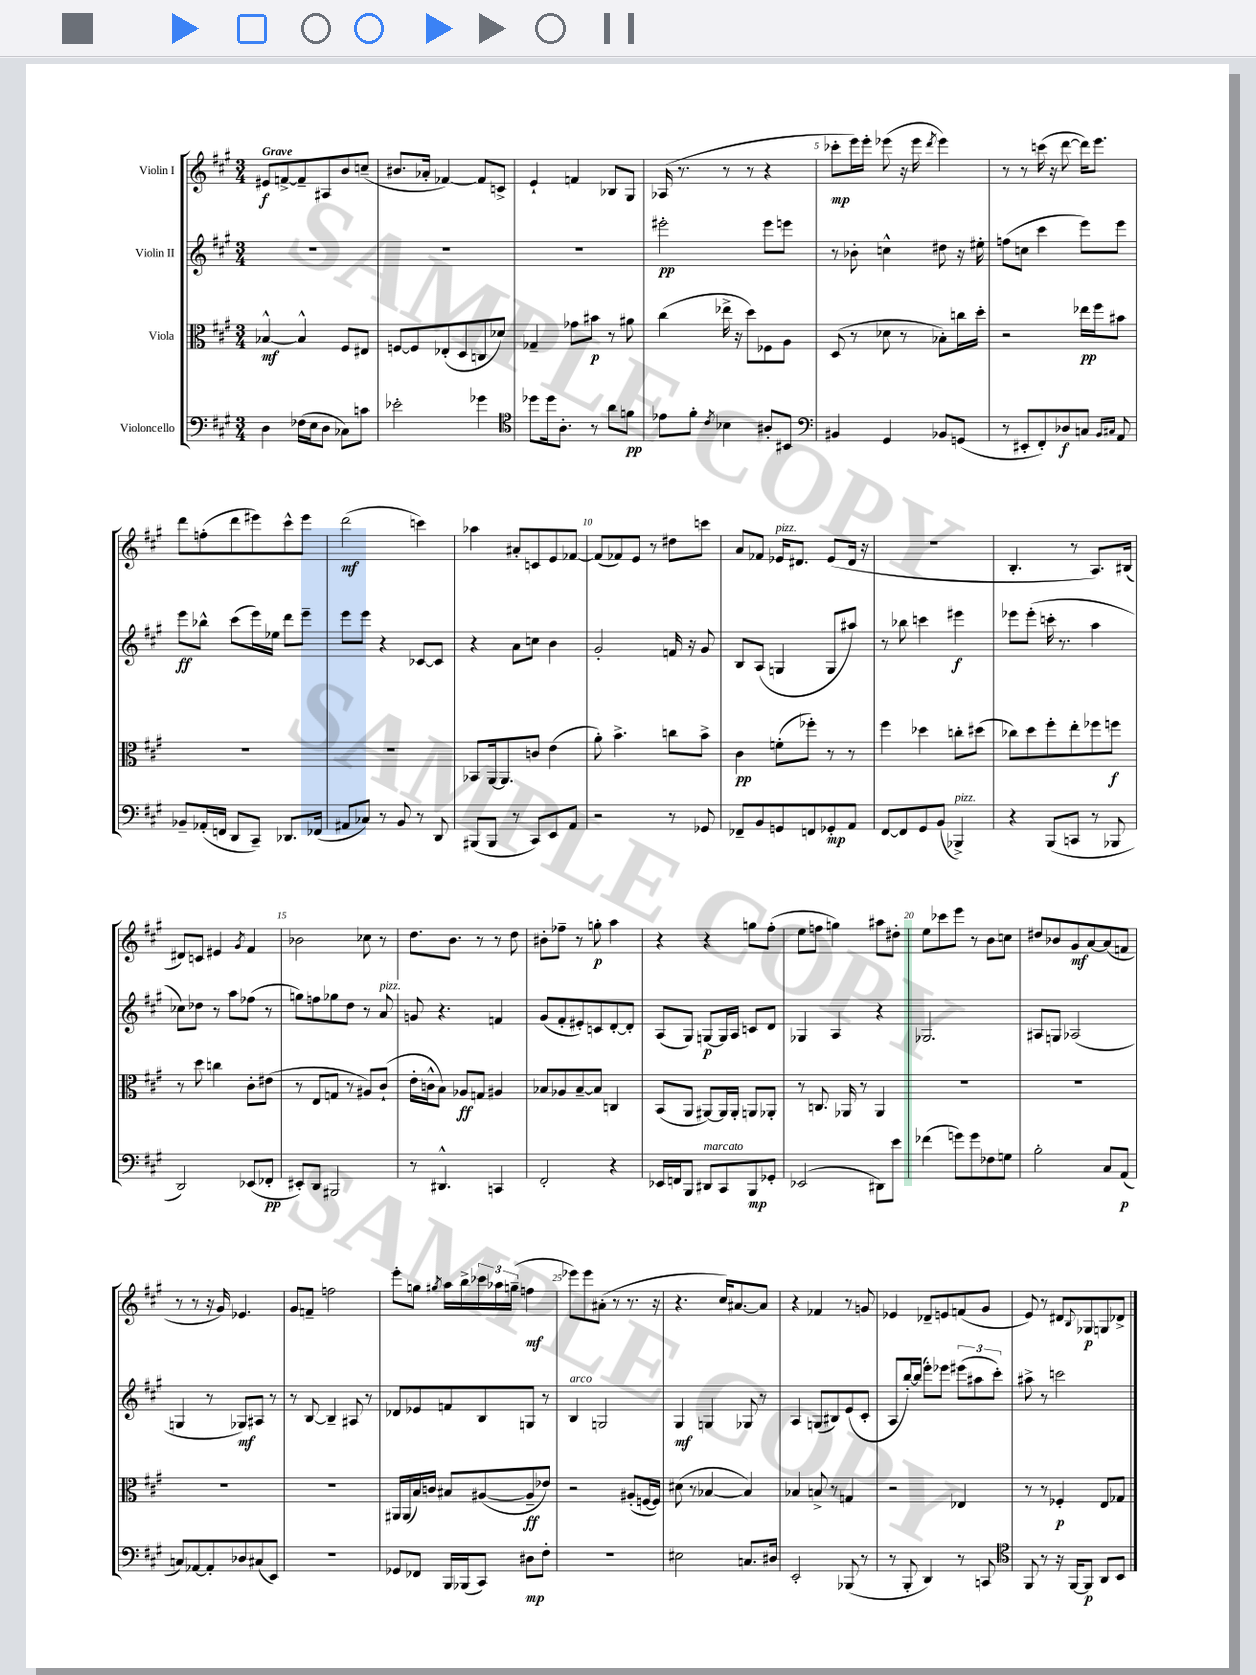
<<
\new StaffGroup <<
\new Staff = "s0" \with { instrumentName = "Violin I" } {
    \clef treble \key a \major \numericTimeSignature \time 3/4 \tempo "Grave"
    eis'8\f f'8~-> f'8-- ais8 b'8 c''8--( |
    bis'8. aes'16-. fes'4~) fes'8 c'8-> |
    e'4-! f'4 bes8 gis8 |
    aes16( r8. r8 r8 r4 |
    ces'''8-.\mp e'''16) e'''16-. ees'''8( r16 ees'''16 \acciaccatura { d'''8 } ees'''4) |
    r8 r8 c'''16( r16 d'''8~ d'''16) e'''8. |
    d'''8 f''8-.( d'''8 eis'''8) cis'''8-^ eis'''8 |
    d'''2\mf( c'''4) |
    aes''4 ais'8-. c'8 e'8 fes'8~ |
    fes'8( fes'8) e'8 r8 dis''8 c'''8 |
    a'8 fes'8 ees'16^\markup { \italic "pizz." } dis'8. ees'8( dis'16 r16 |
    R2. |
    b4.-. r8 a8.) bis16( |
    dis'8) c'8 eis'4 \acciaccatura { gis'8 } fis'4 |
    bes'2 ces''8 r8 |
    d''8. b'8. r8 r8 d''8 |
    bis'8-. fes''8-- r8 g''8-.\p a''4 |
    r4 r4 g''8 fis''8-.( |
    e''8 f''8 g''4) ais''8 dis''8-. |
    e''8 ces'''8 e'''8 r8 b'8 c''8 |
    dis''8 bes'8 gis'8\mf a'8~ a'8( f'8 |
    r8 r8 r16 gis'16) ees'4. |
    gis'8 f'8-- f''2 |
    e'''8-. g''8 \acciaccatura { gis''8 } a''16 b''16-> \tuplet 3/2 { ces'''16 aes''16 g''16--( } f''4\mf |
    ees'''8) ees'''8 ais'8-.( r8 r8. r16 |
    r4. cis''16) ais'8.~ ais'8 |
    r4 fes'4 r8 g'8 |
    ees'4 des'8-- e'8 f'8( gis'8 |
    e'8) r8 dis'8 \appoggiatura { b8 } ges8\p g8 des'8-> \bar "|." |
}
\new Staff = "s1" \with { instrumentName = "Violin II" } {
    \clef treble \key a \major \numericTimeSignature \time 3/4
    R2. |
    R2. |
    R2. |
    eis'''2-.\pp eis'''8 e'''8 |
    r8 bes'8-. c''4-^ dis''8 r16 eis''16-. |
    f''8( c''8 cis'''4 e'''8) e'''8 |
    e'''8\ff bes''8-^ cis'''8( e'''16) ees''16 d'''8 e'''8-- |
    e'''8 e'''8 r4 ces'8~ ces'8 |
    r4 a'8 c''8 b'4 |
    gis'2-. f'16 r16 gis'8 |
    b8 a8( g4 g8 ais''8) |
    r8 bes''8 c'''4 eis'''4\f |
    ees'''8 ees'''8-.( c'''16-. r8. a''4 |
    ces''8) des''8 r8 a''8 fes''8( r8 |
    g''8) f''8 ges''8 d''8 r8 a'8^\markup { \italic "pizz." } |
    g'8 r4. f'4 |
    gis'8( fis'8-. eis'8-.) c'8 d'8~-. d'8-. |
    a8( gis8) g8~\p g16 a16 c'8 d'8 |
    ges4 a4 r4 |
    ges2. |
    ais8 g8 aes2( |
    g4 r8 ges8\mf) ais8 r8 |
    r8 b8~ b4-- ais8 r8 |
    des'8 ees'8 f'8 b8 g8 r8 |
    b4^\markup { \italic "arco" } g2 |
    gis4\mf g4 ges8 r8 |
    a4 g8( bis8) e'8( cis'8-. |
    a8 b''16~-.) b''16( e'''8-.) ees'''8 \tuplet 3/2 { eis'''8( ais''8 cis'''8-.) } |
    ais''8-> r8 c'''2 \bar "|." |
}
\new Staff = "s2" \with { instrumentName = "Viola" } {
    \clef alto \key a \major \numericTimeSignature \time 3/4
    bes4~-^\mf bes4-^ fis8 eis8 |
    f8~ f8 ees8-.( d8 c8 des'8) |
    ges4-- ges'8 bis'8\p r8 ais'8 |
    cis''4( ees''16-> r16 d''8) fes8 a8 |
    d8( r8 des'8 r8 bes8-.) c''16 d''16-. |
    r2 ees''16\pp fis''16 bis'8 |
    R2. |
    R2. |
    bes,8 a,16~ a,8. c'8 e'4( |
    a'8-.) b'4.-> c''8 b'8-> |
    cis'4\pp f'8-.( fes''8-.) r8 r8 |
    fis''4 des''4 c''8-. dis''8( |
    ces''8) d''8 fis''8-. e''8-. fes''8 f''8\f |
    r8 d''8 c''4 cis'8-. eis'8( |
    r8 e8 g8 r8 ais8) cis'8-!( |
    e'16-. c'16-^ b8) aes8\ff g8 ais4 |
    bes8 aes8 bes8~-- bes8 c4 |
    b,8( a,8 ais,8~) ais,16 ais,16-. a,8 aes,8-. |
    r8 c8. aes,16 r8 aes,4 |
    R2. |
    R2. |
    R2. |
    R2. |
    ais,16 ais,16( b16) c'16 bis8 ais8~( ais8--\ff ees'8) |
    r2 ais8-.( f16~ f16) |
    dis'8( r8 bes4~ bes4) |
    bes4 b8-> r8 g4 |
    r2 ees4 |
    r8 r8 fes4-.\p e8 ges8 \bar "|." |
}
\new Staff = "s3" \with { instrumentName = "Violoncello" } {
    \clef bass \key a \major \numericTimeSignature \time 3/4
    d4 fes16( e16 d8 ces8) c'8 |
    ees'2-. ges'4 |
    \clef tenor des''8 des''16 a8.-. r8 a'8 f'8\pp |
    ees'8 fis'8-. \acciaccatura { cis'8 } bes4 ais8-. bis,8 |
    \clef bass bis,4 gis,4 bes,8 g,8( |
    r8 eis,8-. fis,8-.) des8\f c8 \grace { b,16 cis16 } a,8 |
    bes,8-- aes,16-.( f,16 d,8 cis,8--) des,8. fes,16( |
    ais,8 ces8) r8 b,8 r8 d,8 |
    bis,,8( bis,,8 r8 cis,8) e,8 a,8 |
    r2 r8 ges,8 |
    fes,8-- b,8 g,8 f,8 ges,8-.\mp a,8 |
    fis,8~ fis,8 gis,8 b,8( bes,,4->^\markup { \italic "pizz." }) |
    r4 b,,8( c,8 r8 bes,,8 |
    d,2) ees,8( fes,8-.\pp |
    eis,8-.) d,8 bis,,2 |
    r8 dis,4.-^ c,4 |
    fis,2-. r4 |
    ees,16 f,16 b,,8 dis,8^\markup { \italic "marcato" } cis,8 b,,8\mp ges,8-. |
    ees,2( dis,8) e'8 |
    fes'4( g'8) g'8 fes8 g8 |
    b2-. cis8 a,8\p( |
    c8) aes,8~ aes,8-. des8 cis8( e,8) |
    R2. |
    ges,8 fes,8 b,,16 bes,,16( cis,8) dis8\mp fis8-. |
    R2. |
    eis2 c8. dis16 |
    e,2-. bes,,8( r8 |
    r8 b,,8-. d,4) r8 c,8 |
    \clef tenor fis,8 r8 r16 fis,16~ fis,8\p a,8 b,8 \bar "|." |
}
>>
>>
\layout { \context { \Score \override BarNumber.break-visibility = ##(#f #t #t) barNumberVisibility = #(every-nth-bar-number-visible 5) } }
